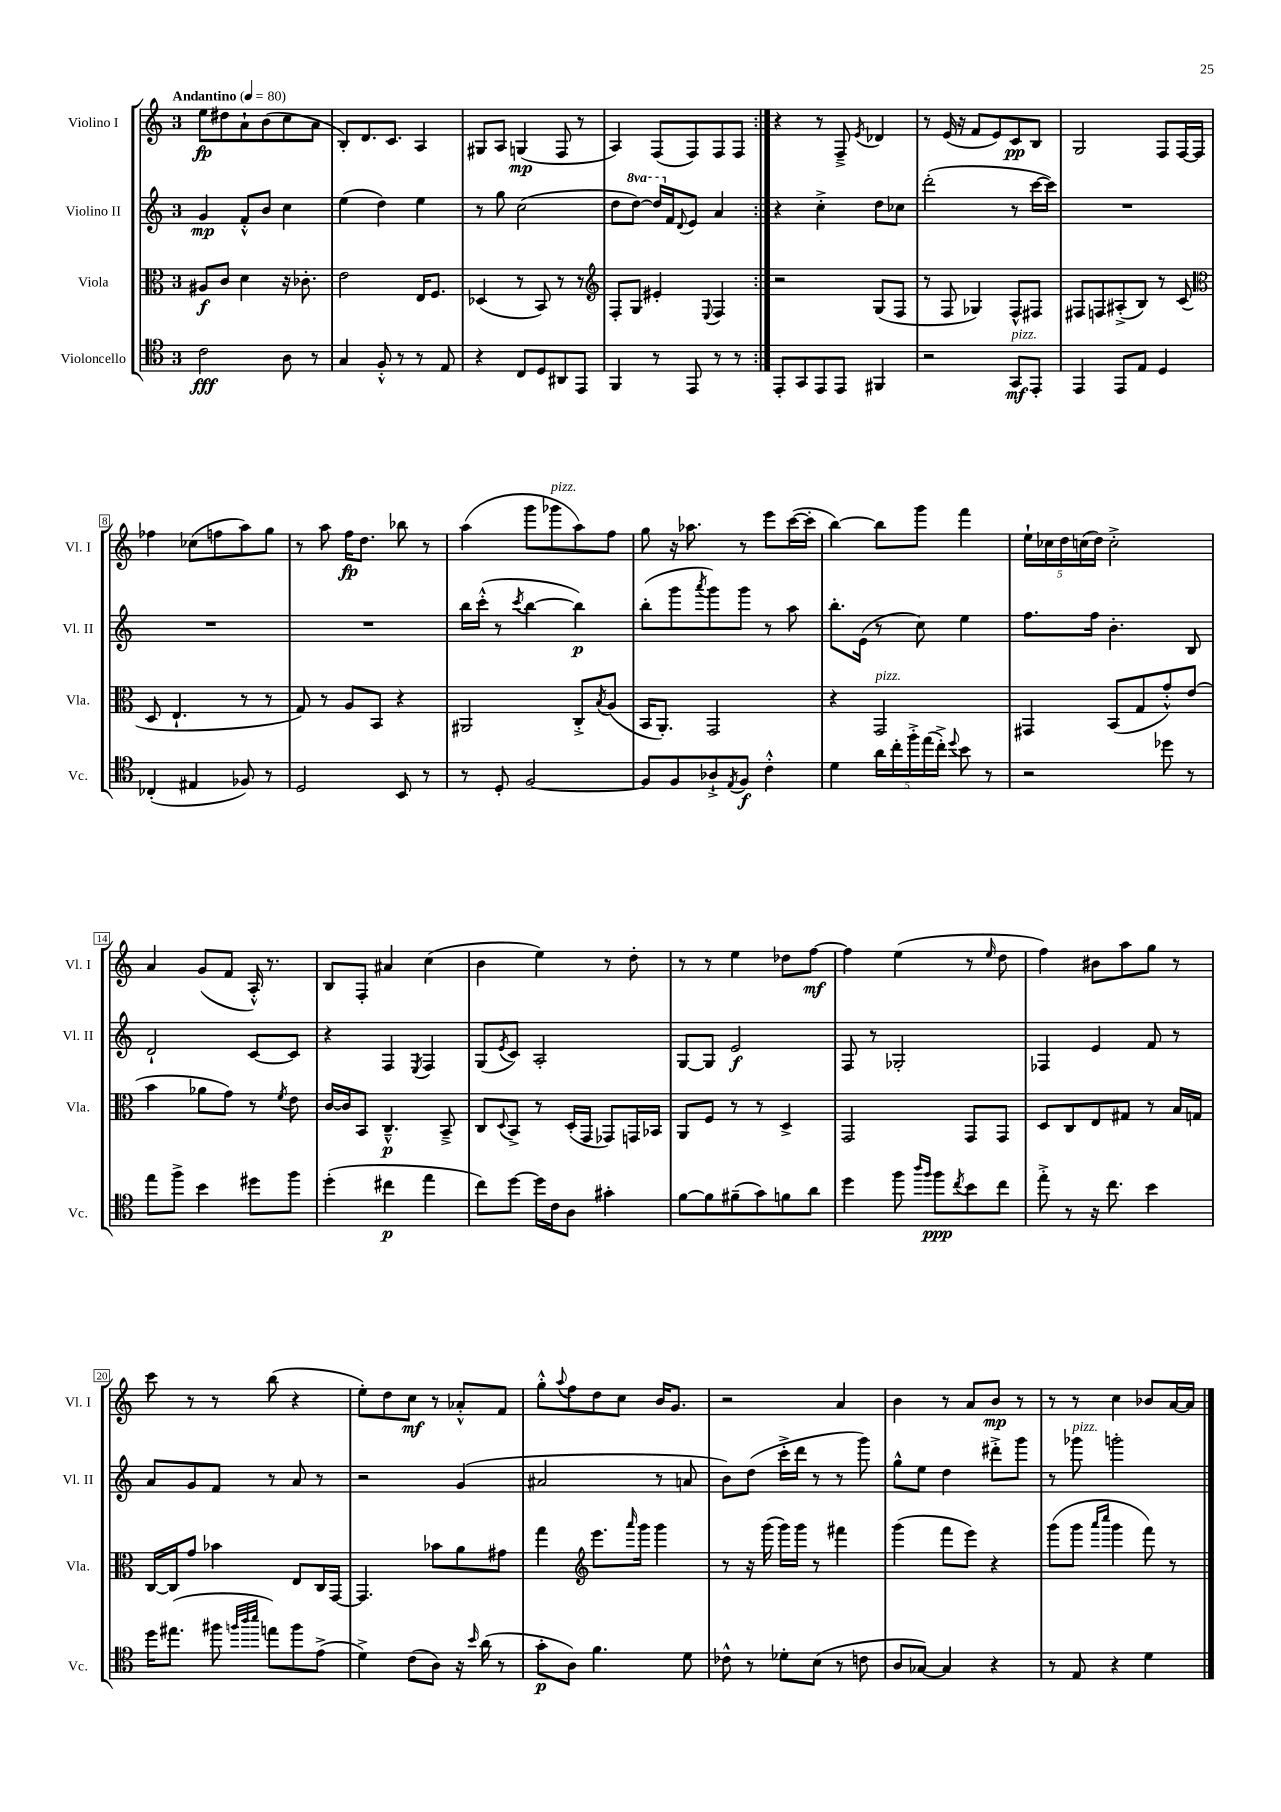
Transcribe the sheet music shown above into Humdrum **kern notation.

**kern	**kern	**kern	**kern
*staff4	*staff3	*staff2	*staff1
*clefC4	*clefC3	*clefG2	*clefG2
*k[]	*k[]	*k[]	*k[]
*M3/4	*M3/4	*M3/4	*M3/4
*MM80	*MM80	*MM80	*MM80
2c	8A#	4g	8ee
.	8c	.	8dd#
.	4d	8f'^^	8a`
.	.	8b	(8b
8A	16r	4cc	8cc
.	8.c-'	.	.
8r	.	.	8a
=	=	=	=
4G	2e	(4ee	8B')
.	.	.	8.d
8F'^^	.	4dd)	.
.	.	.	8.c
8r	.	.	.
8r	16E	4ee	4A
.	8.F	.	.
8E	.	.	.
=	=	=	=
4r	(4D-	8r	8G#
.	.	8gg	8A
8C	8r	(2cc	(4G
8D	8BB)	.	.
8AA#	8r	.	8F
8EE	8r	.	8r
=	=	=	=
*	*clefG2	*	*
4FF	8F'	8dd	4A)
.	8G	[8ddd)	.
8r	4e#'	16ddd]	(8F
.	.	16f	.
.	.	8qqd	.
8EE	.	8e	8F)
.	8qqE	.	.
8r	4F	4a	8F
8r	.	.	8F
=:|!	=:|!	=:|!	=:|!
8EE'	2r	4r	4r
8GG	.	.	.
8EE	.	4cc'^	8r
8EE	.	.	8F~^
.	.	.	8qe
4FF#	(8G	8dd	4d-
.	8F	8cc-	.
=	=	=	=
2r	8r	(2ddd'	8r
.	8F	.	(16e
.	.	.	16r
.	4G-)	.	8f
.	.	.	8e)
8GG	8F^^	8r	8c
8EE'	8F#	[16ccc	8B
.	.	16ccc])	.
=	=	=	=
4EE	8F#	2.r	2G
.	8F	.	.
8EE	(8A#'^	.	.
8E	8B)	.	.
4D	8r	.	8F
.	(8c	.	[16F
.	.	.	16F]
=	=	=	=
*	*clefC3	*	*
(4C-'	8D	2.r	4ff-
.	4.E`	.	.
4E#	.	.	(8cc-
.	.	.	8ff
8F-)	8r	.	8aa)
8r	8r	.	8gg
=	=	=	=
2D	8G)	2.r	8r
.	8r	.	8aa
.	8A	.	16ff
.	.	.	8.dd
.	8BB	.	.
8BB	4r	.	8bb-
8r	.	.	8r
=	=	=	=
8r	2AA#	16bb	(4aa
.	.	(16ccc'^^	.
8D'	.	8r	.
.	.	8qccc	.
[2F	.	[4bb	8ggg
.	.	.	8ggg-
.	8C'^	4bb])	8aa)
.	8qB	.	.
.	(8A	.	8ff
=	=	=	=
8F]	16BB	(8bb'	8gg
.	8.AA')	.	.
8F	.	8ggg	16r
.	.	.	8.aa-
.	.	8qaaa	.
8A-`^	2GG	8ggg)	.
8qE	.	.	.
8F	.	8ggg	8r
4c'^^	.	8r	8eee
.	.	8aa	([16ccc
.	.	.	16ccc']
=	=	=	=
4d	4r	8.bb'	[4bb)
.	.	(16e	.
20a	2GG	8r	8bb]
20cc'	.	.	.
20ff'^	.	.	.
.	.	8cc)	8ggg
(20ee	.	.	.
20cc'^)	.	.	.
8qqdd	.	.	.
8b	.	4ee	4fff
8r	.	.	.
=	=	=	=
2r	4GG#	8.ff	20ee`
.	.	.	20cc-
.	.	.	20dd
.	.	.	(20cc
.	.	16ff	.
.	.	.	20dd)
.	(8BB	4.b'	2cc'^
.	8G	.	.
8dd-	8g'^^)	.	.
8r	(8e	8B	.
=	=	=	=
8ee	4b	2d`	4a
8ff^	.	.	.
4b	8a-	.	(8g
.	8g)	.	8f
8dd#	8r	[8c	16A'^^)
.	.	.	8.r
.	8qf	.	.
8ff	8e	8c]	.
=	=	=	=
(4dd'	[16c	4r	8B
.	16c]	.	.
.	8BB	.	8F'
4cc#	4.C~^^	4F	4a#
.	.	8qE	.
4ee	.	4F	(4cc
.	8BB~^	.	.
=	=	=	=
8cc)	8C	(8G	4b
.	8qqD	8qe	.
[8dd	8BB^	8c)	.
16dd]	8r	2A'	4ee)
16c	.	.	.
8A	(16D'	.	.
.	16GG	.	.
4g#'	8GG-)	.	8r
.	16GG	.	8dd'
.	16BB-	.	.
=	=	=	=
[8f	8AA	[8G	8r
8f]	8F	8G]	8r
(8f#~	8r	2e	4ee
8g)	8r	.	.
8f	4D^	.	8dd-
8a	.	.	[8ff
=	=	=	=
4dd	2GG	8F	4ff]
.	.	8r	.
8ff	.	2G-'	(4ee
16qqaa	.	.	.
16qqff	.	.	.
8ff	.	.	.
8qcc	.	.	.
8b	8GG	.	8r
.	.	.	16qqee
8cc	8GG	.	8dd
=	=	=	=
8ee'^	8D	4F-	4ff)
8r	8C	.	.
16r	8E	4e	8b#
8.cc	.	.	.
.	8G#	.	8aa
4b	8r	8f	8gg
.	16B	8r	8r
.	16G	.	.
=	=	=	=
16dd	[16C	8a	8ccc
(8.ee#	16C]	.	.
.	8g	8g	8r
8ff#	4b-	8f	8r
32qqff	.	.	.
32qqaa	.	.	.
32qqbb	.	.	.
8ee)	.	8r	(8bb
8ff	8E	8a	4r
(8e^	16C	8r	.
.	[16GG	.	.
=	=	=	=
4d^)	4.GG]	2r	8ee')
.	.	.	8dd
(8c	.	.	8cc
8A)	8b-	.	8r
16r	8a	(4g	8a-'^^
16qqb	.	.	.
(16a	.	.	.
8r	8g#	.	8f
=	=	=	=
8g'	4gg	2a#	8gg'^^
.	.	.	8qqaa
8A)	.	.	8ff
*	*clefG2	*	*
4.f	8.eee	.	8dd
.	.	.	8cc
.	16qqaaa	.	.
.	16ggg	.	.
.	4ggg	8r	16b
.	.	.	8.g
8d	.	8a	.
=	=	=	=
8c-^^	8r	8b)	2r
8r	16r	(8dd	.
.	(16ggg	.	.
8d-'	16ggg)	16ccc'^	.
.	16ggg	16ddd	.
(8B	8r	8r	.
8r	4fff#	8r	4a
8c	.	8ggg)	.
=	=	=	=
8A	(4ggg	8gg^^	4b
[8G-)	.	8ee	.
4G-]	8fff	4dd	8r
.	8eee)	.	8a
4r	4r	8ddd#'^	8b
.	.	8ggg	8r
=	=	=	=
8r	(8ggg	8r	8r
8E	8ggg	8ggg-	8r
.	16qqaaa	.	.
.	16qqcccc	.	.
4r	4ggg	2ggg'	4cc
4d	8fff)	.	8b-
.	8r	.	[16a
.	.	.	16a]
==	==	==	==
*-	*-	*-	*-
